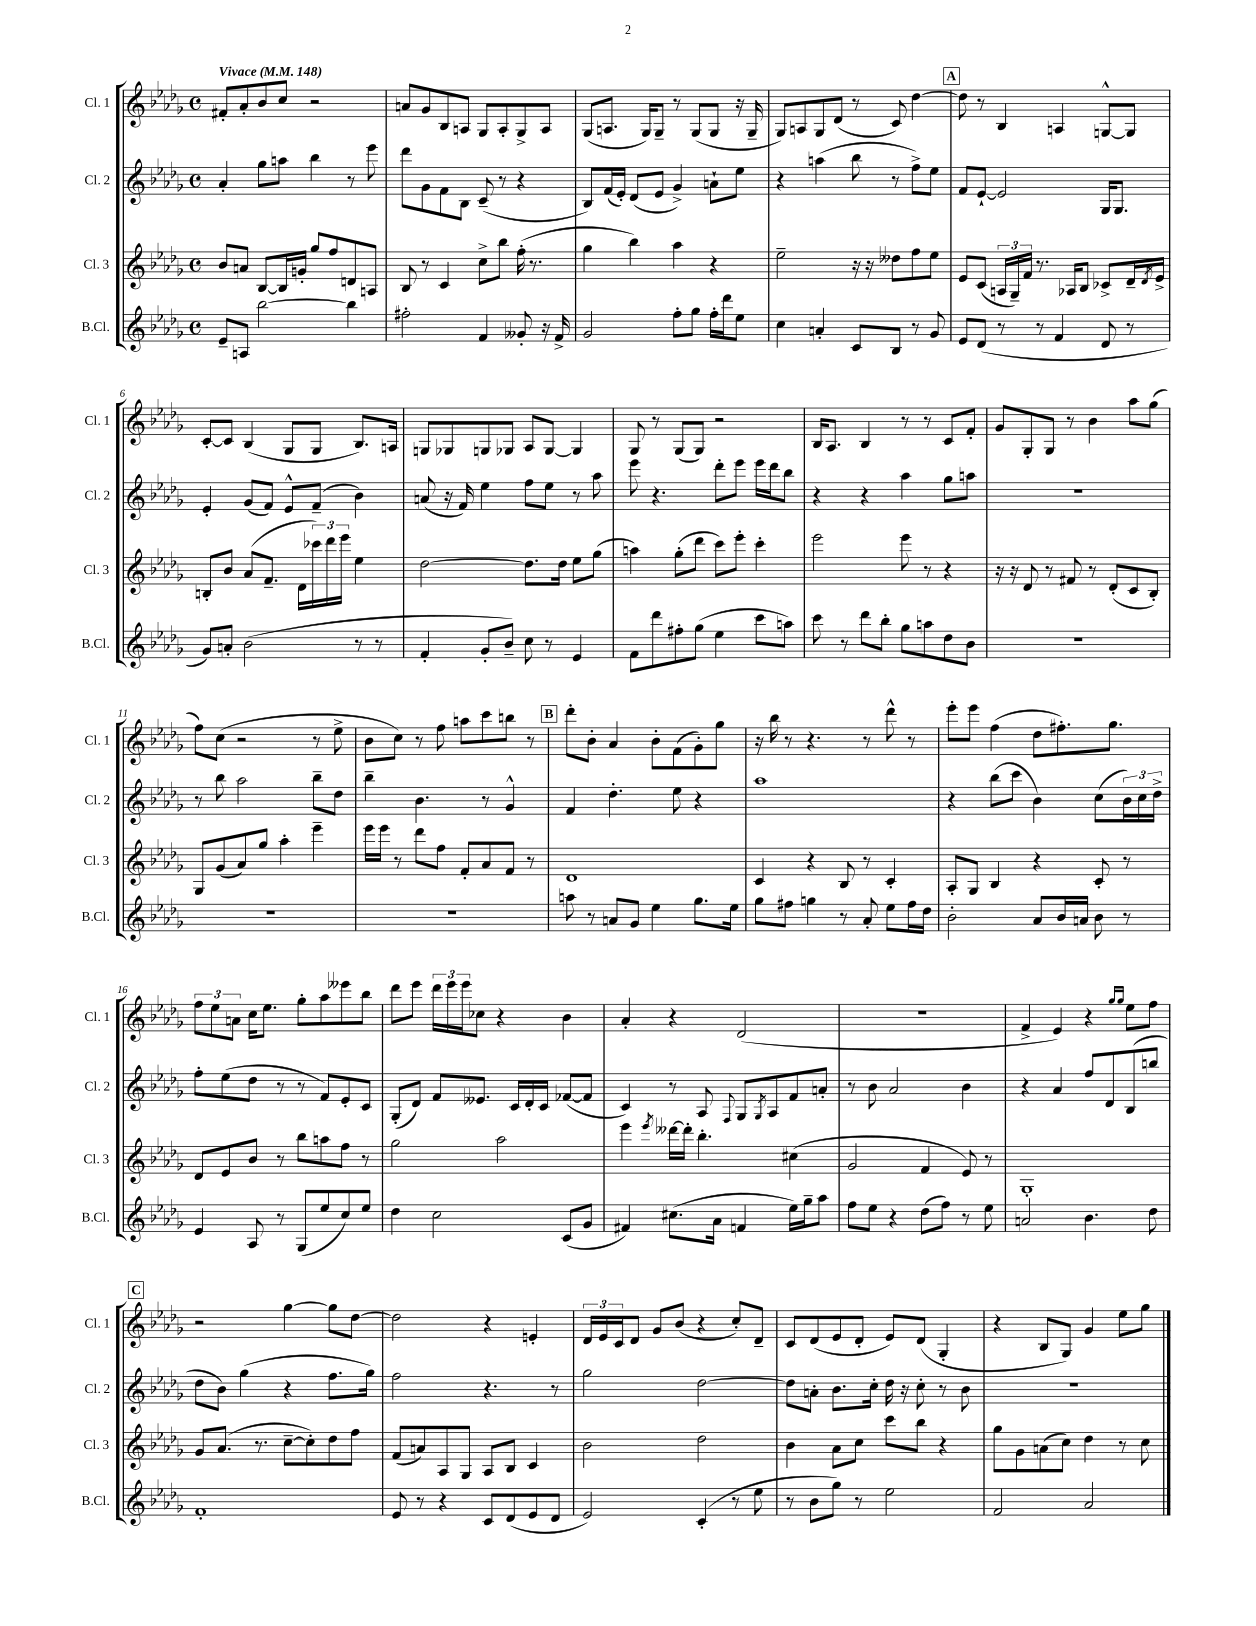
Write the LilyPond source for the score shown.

<<
\new StaffGroup <<
\new Staff = "s0" \with { instrumentName = "Cl. 1" shortInstrumentName = "Cl. 1" } {
    \clef treble \key des \major \defaultTimeSignature \time 4/4 \tempo "Vivace" 4 = 148
    fis'8-. aes'8-. bes'8 c''8 r2 |
    a'8 ges'8 bes8 a8 ges8 a8-. ges8-> a8 |
    ges8( a8. ges16) ges8-- r8 ges8( ges8 r16 ges16-- |
    ges8) a8 ges8 des'8( r8 c'8) des''4~ |
    \mark \markup { \box "A" } des''8 r8 bes4 a4 g8~-^ g8 |
    c'8~-. c'8 bes4( ges8 ges8 bes8.) a16 |
    g8 ges8 g8 ges8 aes8 ges8~ ges4 |
    ges8 r8 ges8( ges8) r2 |
    bes16 aes8. bes4 r8 r8 c'8 f'8-. |
    ges'8 ges8-. ges8 r8 bes'4 aes''8 ges''8( |
    f''8) c''8( r2 r8 ees''8-> |
    bes'8 c''8) r8 f''8 a''8 c'''8 b''8 r8 |
    \mark \markup { \box "B" } des'''8-. bes'8-. aes'4 bes'8-. f'8( ges'8-.) ges''8 |
    r16 bes''16 r8 r4. r8 des'''8-^ r8 |
    ees'''8-. ees'''8 f''4( des''8 fis''8.-.) ges''8. |
    \tuplet 3/2 { f''8 ees''8 a'8 } c''16 ees''8. ges''8-. aes''8 eeses'''8 bes''8 |
    des'''8 ees'''8 \tuplet 3/2 { des'''16 ees'''16 ees'''16 } ces''8 r4 bes'4 |
    aes'4-. r4 des'2( |
    R1 |
    f'4-> ees'4) r4 \grace { ges''16 ges''16 } ees''8 f''8 |
    \mark \markup { \box "C" } r2 ges''4~ ges''8 des''8~ |
    des''2 r4 e'4-. |
    \tuplet 3/2 { des'16 ees'16 c'16 } des'8 ges'8 bes'8( r4 c''8-.) des'8-- |
    c'8 des'8( ees'8 des'8-. ees'8) des'8( ges4-. |
    r4 bes8 ges8) ges'4 ees''8 ges''8 \bar "|." |
}
\new Staff = "s1" \with { instrumentName = "Cl. 2" shortInstrumentName = "Cl. 2" } {
    \clef treble \key des \major \defaultTimeSignature \time 4/4
    aes'4-. ges''8 a''8 bes''4 r8 ees'''8 |
    des'''8 ges'8 f'8 bes8 c'8--( r8 r4 |
    bes8) f'16( ees'16-.) des'8( ees'8 ges'4->) a'8-! ees''8 |
    r4 a''4( bes''8 r8 f''8->) ees''8 |
    \mark \markup { \box "A" } f'8 ees'8~-! ees'2 ges16 ges8. |
    ees'4-. ges'8( f'8) ees'8-^ f'8--( bes'4) |
    a'8( r16 f'16) ees''4 f''8 ees''8 r8 aes''8 |
    ees'''8 r4. des'''8-. ees'''8 ees'''16 des'''16 bes''8 |
    r4 r4 aes''4 ges''8 a''8 |
    R1 |
    r8 bes''8 aes''2 bes''8-- des''8 |
    bes''4-- bes'4. r8 ges'4-^ |
    \mark \markup { \box "B" } f'4 des''4.-. ees''8 r4 |
    aes''1 |
    r4 bes''8( c'''8 bes'4) c''8( \tuplet 3/2 { bes'16) c''16 des''16-> } |
    f''8-. ees''8( des''8 r8 r8 f'8) ees'8-. c'8 |
    ges8-.( des'8) f'8 eeses'8. c'16 des'16-. c'16 fes'8~( fes'8 |
    c'4) r8 aes8 \appoggiatura { f8 } ges8 \acciaccatura { ges8 } aes8 f'8 a'8-. |
    r8 bes'8 aes'2 bes'4 |
    r4 aes'4 f''8 des'8 bes8( b''8 |
    \mark \markup { \box "C" } des''8 bes'8) ges''4( r4 f''8. ges''16) |
    f''2 r4. r8 |
    ges''2 des''2~ |
    des''8 a'8-. bes'8. c''16-. des''16 r16 c''8-. r8 bes'8 |
    R1 \bar "|." |
}
\new Staff = "s2" \with { instrumentName = "Cl. 3" shortInstrumentName = "Cl. 3" } {
    \clef treble \key des \major \defaultTimeSignature \time 4/4
    bes'8 a'8 bes8~ bes16 g'16-. ges''8 f''8 d'8 a8 |
    bes8 r8 c'4 c''8-> bes''8 f''16-.( r8. |
    ges''4 bes''4) aes''4 r4 |
    ees''2-- r16 r16 deses''8 f''8 ees''8 |
    \mark \markup { \box "A" } ees'8 c'8( \tuplet 3/2 { a16 ges16--) f'16 } r8. aes16 bes8 ces'8-> des'16-- \acciaccatura { des'8 } ees'16-> |
    b8-. bes'8 aes'8( f'8.-- des'16 \tuplet 3/2 { ces'''16) des'''16 ees'''16 } ees''4 |
    des''2~ des''8. des''16 ees''8 ges''8( |
    a''4) ges''8-.( des'''8 c'''8) ees'''8-. c'''4-. |
    ees'''2 ees'''8 r8 r4 |
    r16 r16 des'8 r8 fis'8 r8 des'8-.( c'8 bes8-.) |
    ges8 ges'8( aes'8) ges''8 aes''4-. ees'''4-- |
    ees'''16 ees'''16 r8 des'''8 f''8 f'8-. aes'8 f'8 r8 |
    \mark \markup { \box "B" } des'1 |
    c'4 r4 bes8 r8 c'4-. |
    aes8-. ges8 bes4 r4 c'8-. r8 |
    des'8 ees'8 bes'8 r8 bes''8 a''8 f''8 r8 |
    ges''2 aes''2 |
    ees'''4 \acciaccatura { ees'''8 } deses'''16~ deses'''16-. bes''4.-. cis''4( |
    ges'2 f'4 ees'8) r8 |
    ges1-. |
    \mark \markup { \box "C" } ges'8 aes'8.( r8. c''8~-- c''8-.) des''8 f''8 |
    f'8( a'8) aes8 ges8 aes8 bes8 c'4 |
    bes'2 des''2 |
    bes'4 aes'8 c''8 c'''8 bes''8 r4 |
    ges''8 ges'8 a'8( c''8) des''4 r8 c''8 \bar "|." |
}
\new Staff = "s3" \with { instrumentName = "B.Cl." shortInstrumentName = "B.Cl." } {
    \clef treble \key des \major \defaultTimeSignature \time 4/4
    ees'8-- a8 bes''2~ bes''4 |
    fis''2-. f'4 geses'8-. r16 f'16-> |
    ges'2 f''8-. ges''8 f''16-. des'''16 ees''8 |
    c''4 a'4-. c'8 bes8 r8 ges'8 |
    \mark \markup { \box "A" } ees'8 des'8( r8 r8 f'4 des'8 r8 |
    ges'8) a'8-. bes'2( r8 r8 |
    f'4-. ges'8-. bes'8--) c''8 r8 ees'4 |
    f'8 des'''8 fis''8-. ges''8( ees''4 c'''8 a''8) |
    c'''8 r8 des'''8 bes''8-. ges''8 a''8 des''8 bes'8 |
    R1 |
    R1 |
    R1 |
    \mark \markup { \box "B" } a''8 r8 a'8 ges'8 ees''4 ges''8. ees''16 |
    ges''8 fis''8 g''4 r8 aes'8-. ees''8 fis''16 des''16 |
    bes'2-. aes'8 bes'16 a'16 bes'8 r8 |
    ees'4 aes8 r8 ges8( ees''8 c''8) ees''8 |
    des''4 c''2 c'8( ges'8 |
    fis'4) cis''8.( aes'16 f'4 ees''16) ges''16-- aes''8 |
    f''8 ees''8 r4 des''8( f''8) r8 ees''8 |
    a'2 bes'4. des''8 |
    \mark \markup { \box "C" } f'1-. |
    ees'8 r8 r4 c'8 des'8( ees'8 des'8 |
    ees'2) c'4-.( r8 ees''8 |
    r8 bes'8 ges''8) r8 ees''2 |
    f'2 aes'2 \bar "|." |
}
>>
>>
